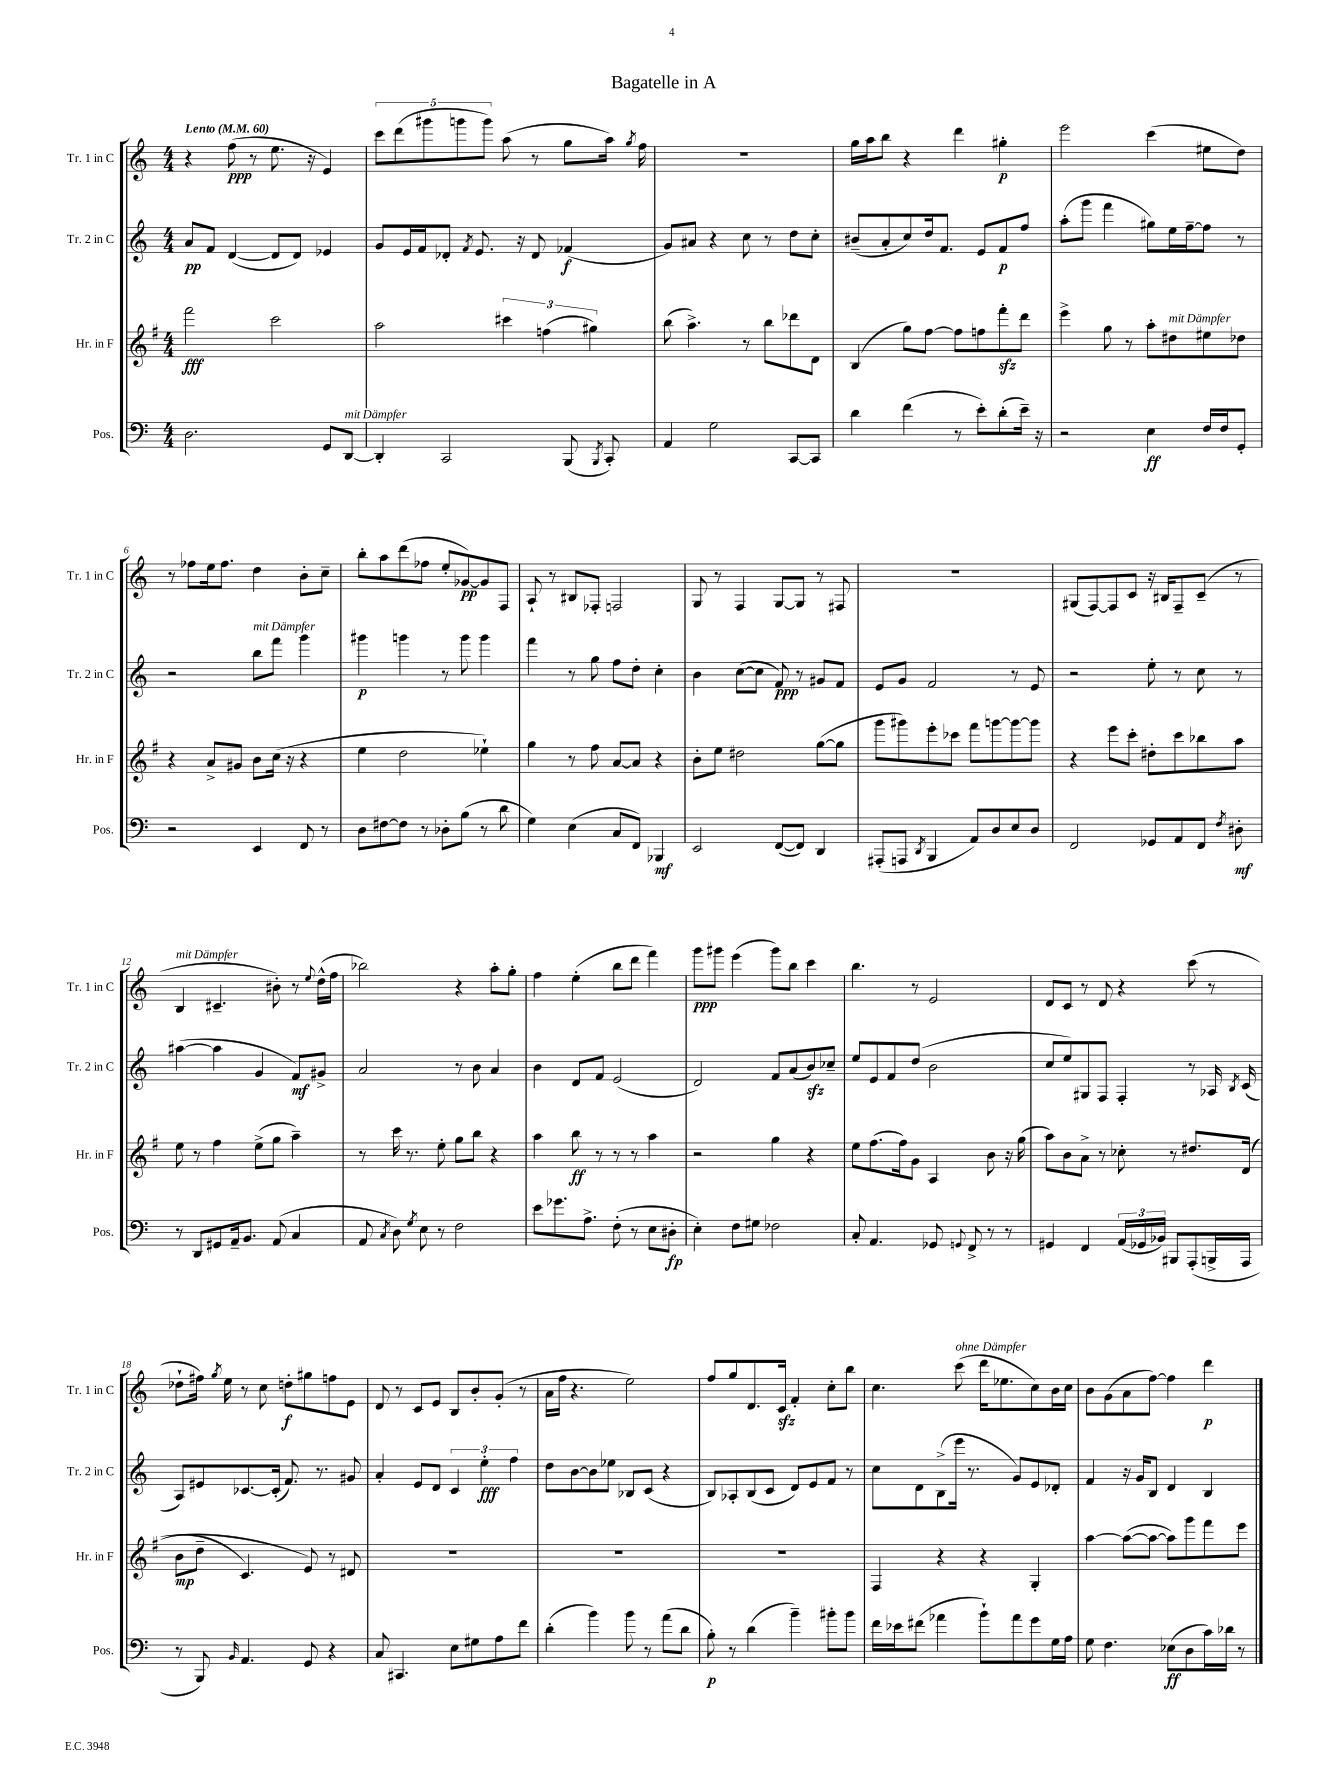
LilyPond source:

\header { title = "Bagatelle in A" }
<<
\new StaffGroup <<
\new Staff = "s0" \with { instrumentName = "Tr. 1 in C" shortInstrumentName = "Tr. 1 in C" } {
    \clef treble \key c \major \numericTimeSignature \time 4/4 \tempo "Lento" 4 = 60
    \autoBeamOff r4 f''8\ppp( r8 e''8. r16 e'4) |
    \tuplet 5/4 { c'''8[ d'''8( gis'''8 g'''8 g'''8]) } a''8( r8 g''8[ a''16]) \acciaccatura { g''8 } f''16 |
    R1 |
    g''16[ a''16 b''8] r4 d'''4 gis''4-.\p |
    e'''2 c'''4( eis''8[ d''8]) |
    r8 fes''8[ e''16 fes''8.] d''4 b'8[-. c''8]-- |
    b''8[-. a''8 d'''8( fes''8] e''8[-. ges'8~\pp) ges'8 f8] |
    a8-! r8 bis8[ fes8]-. f2 |
    g8 r8 f4 g8[~ g8] r8 fis8 |
    R1 |
    gis8[( f8~) f8 c'8] r16 bis16[ f8-- c'8]--( r8 |
    b4^\markup { \italic "mit Dämpfer" } cis'4.-- bis'8-.) r8 \appoggiatura { e''8 } d''16[-^( f''16] |
    bes''2) r4 a''8[-. g''8]-. |
    f''4 e''4-.( b''8[ d'''8] f'''4) |
    g'''8[\ppp gis'''8] e'''4( gis'''8[) b''8] c'''4 |
    b''4. r8 e'2 |
    d'8[ c'8] r8 d'8 r4 c'''8( r8 |
    des''8[-! fis''16]) \acciaccatura { g''8 } e''16 r8 c''8 d''8[-.\f gis''8 f''8 e'8] |
    d'8 r8 c'8[ e'8] b8[ b'8-. g'8]-.( r8 |
    a'16[ f''16] r4. e''2) |
    f''8[ g''8 d'8. c'16]\sfz f'4-. c''8[-. b''8] |
    c''4. c'''8^\markup { \italic "ohne Dämpfer" }( d'''16[ ees''8. c''8) b'16 c''16] |
    b'8[ g'8( a'8 f''8]~) f''4 d'''4\p \bar "|." |
}
\new Staff = "s1" \with { instrumentName = "Tr. 2 in C" shortInstrumentName = "Tr. 2 in C" } {
    \clef treble \key c \major \numericTimeSignature \time 4/4
    \autoBeamOff a'8[\pp f'8] d'4~( d'8[ d'8]) ees'4 |
    g'8[ e'16 f'16 des'8]-. \acciaccatura { f'8 } e'8. r16 des'8 fes'4\f( |
    g'8[) ais'8] r4 c''8 r8 d''8[ c''8]-. |
    bis'8[--( a'8-. c''8) d''16 f'8.] e'8[ f'8\p f''8] |
    a''8[-.( g'''8] f'''4 gis''8[) e''16 f''16~-- f''8] r8 |
    r2 b''8[^\markup { \italic "mit Dämpfer" } f'''8] g'''4 |
    gis'''4\p g'''4 r8 g'''8 g'''4 |
    f'''4 r8 g''8 f''8[ d''8]-. c''4-. |
    b'4 c''8[~( c''8] f'8\ppp) r8 gis'8[ f'8] |
    e'8[ g'8] f'2 r8 e'8 |
    r2 e''8-. r8 c''8 r8 |
    ais''4~( ais''4 g'4 f'8[\mf) gis'8]-> |
    a'2 r8 b'8 a'4 |
    b'4 d'8[ f'8] e'2( |
    d'2) f'8[ a'8( b'8\sfz) ces''8]-- |
    e''8[ e'8 f'8 d''8]( b'2 |
    c''8[ e''8) gis8 f8] f4-. r8 aes16 \acciaccatura { b8 } c'16( |
    a8[) eis'8 ces'8.~ ces'16]-.( f'8.) r8. gis'8 |
    a'4-. e'8[ d'8] \tuplet 3/2 { c'4 e''4-.\fff f''4 } |
    d''8[ b'8~ b'8 ees''8] bes8[ c'8]( r4 |
    b8[) aes8-. b8( c'8] d'8[) e'8 f'8] r8 |
    c''8[ d'8 b8->( e'''16] r8. g'8[) e'8 des'8]-. |
    f'4 r16 g'16[ b8] d'4 b4 \bar "|." |
}
\new Staff = "s2" \with { instrumentName = "Hr. in F" shortInstrumentName = "Hr. in F" } {
    \clef treble \key g \major \numericTimeSignature \time 4/4
    \autoBeamOff fis'''2\fff c'''2 |
    a''2 \tuplet 3/2 { cis'''4 f''4( gis''4) } |
    b''8( a''4.->) r8 b''8[ des'''8 d'8] |
    b4( g''8[) fis''8]~ fis''8[ f''8 fis'''8-.\sfz d'''8] |
    e'''4-> g''8 r8 a''8[-. dis''8^\markup { \italic "mit Dämpfer" } eis''8 des''8] |
    r4 a'8[-> gis'8] b'8[ c''16]( r16 r4 |
    e''4 d''2 ees''4-!) |
    g''4 r8 fis''8 a'8[~ a'8] r4 |
    b'8[-. e''8] dis''2 g''8[~( g''8] |
    g'''8[ gis'''8) e'''8-. ces'''8] fis'''8[ g'''8~ g'''8~ g'''8] |
    r4 e'''8[ c'''8]-. dis''8[-. c'''8 bes''8 a''8] |
    e''8 r8 fis''4 e''8[->( g''8] a''4--) |
    r8 c'''16 r8. e''8-. g''8[ b''8] r4 |
    a''4 b''8\ff r8 r8 r8 a''4 |
    r2 g''4 r4 |
    e''8[ fis''8.( fis''16) g'8] a4 b'8 r16 g''16( |
    a''8[) b'8 a'8]-> r8 ces''8-. r8 dis''8.[ d'16](\( |
    b'8[\mp d''8]-- c'4.) e'8\) r8 dis'8 |
    R1 |
    R1 |
    R1 |
    fis4 r4 r4 g4-. |
    a''4~ a''8[~( a''8]~ a''8[) g'''8 fis'''8 e'''8] \bar "|." |
}
\new Staff = "s3" \with { instrumentName = "Pos." shortInstrumentName = "Pos." } {
    \clef bass \key c \major \numericTimeSignature \time 4/4
    \autoBeamOff d2. g,8[ d,8]~^\markup { \italic "mit Dämpfer" } |
    d,4-. c,2 b,,8( \acciaccatura { b,,8 } c,8-.) |
    a,4 g2 c,8[~ c,8] |
    d'4 f'4( r8 e'8[-.) d'8-.( e'16]--) r16 |
    r2 e4\ff f16[ f16 g,8]-. |
    r2 e,4 f,8 r8 |
    d8[ fis8~ fis8] r8 des8[-. b8]( r8 d'8 |
    g4) e4( c8[ f,8]) bes,,4\mf |
    e,2 f,8[~( f,8]) d,4 |
    ais,,8[-.( a,,8] \acciaccatura { d,8 } b,,4 a,8[) d8 e8 d8] |
    f,2 ges,8[ a,8 f,8] \acciaccatura { f8 } dis8-.\mf |
    r8 d,8[ gis,8 a,16-- b,8.] a,8( c4 |
    a,8 \acciaccatura { c8 } d8) \acciaccatura { g8 } e8 r8 f2 |
    e'8[ ges'8. a8.]-> f8-.( r8 e8[ dis8]-.\fp |
    e4-.) f8[ gis8] fes2 |
    c8-. a,4. ges,8 \appoggiatura { g,8 } f,8-> r8 r8 |
    gis,4 f,4 \tuplet 3/2 { a,16[( ges,16 bes,16]) } bis,,8[ a,,8-.( b,,16-> a,,16] |
    r8 b,,8) \grace { b,16 } a,4. g,8 r4 |
    c8 cis,4. e8[ gis8 a8 f'8] |
    d'4-.( b'4) b'8 r8 a'8[( d'8] |
    b8-.\p) r8 d'4( b'4--) bis'8[-. bis'8] |
    f'16[ ees'16 fis'8]( aes'4 b'8[-!) aes'8 g'8 g16 a16] |
    g8 f4. ees8[\ff( d8 c'16) des'16] r8 \bar "|." |
}
>>
>>
